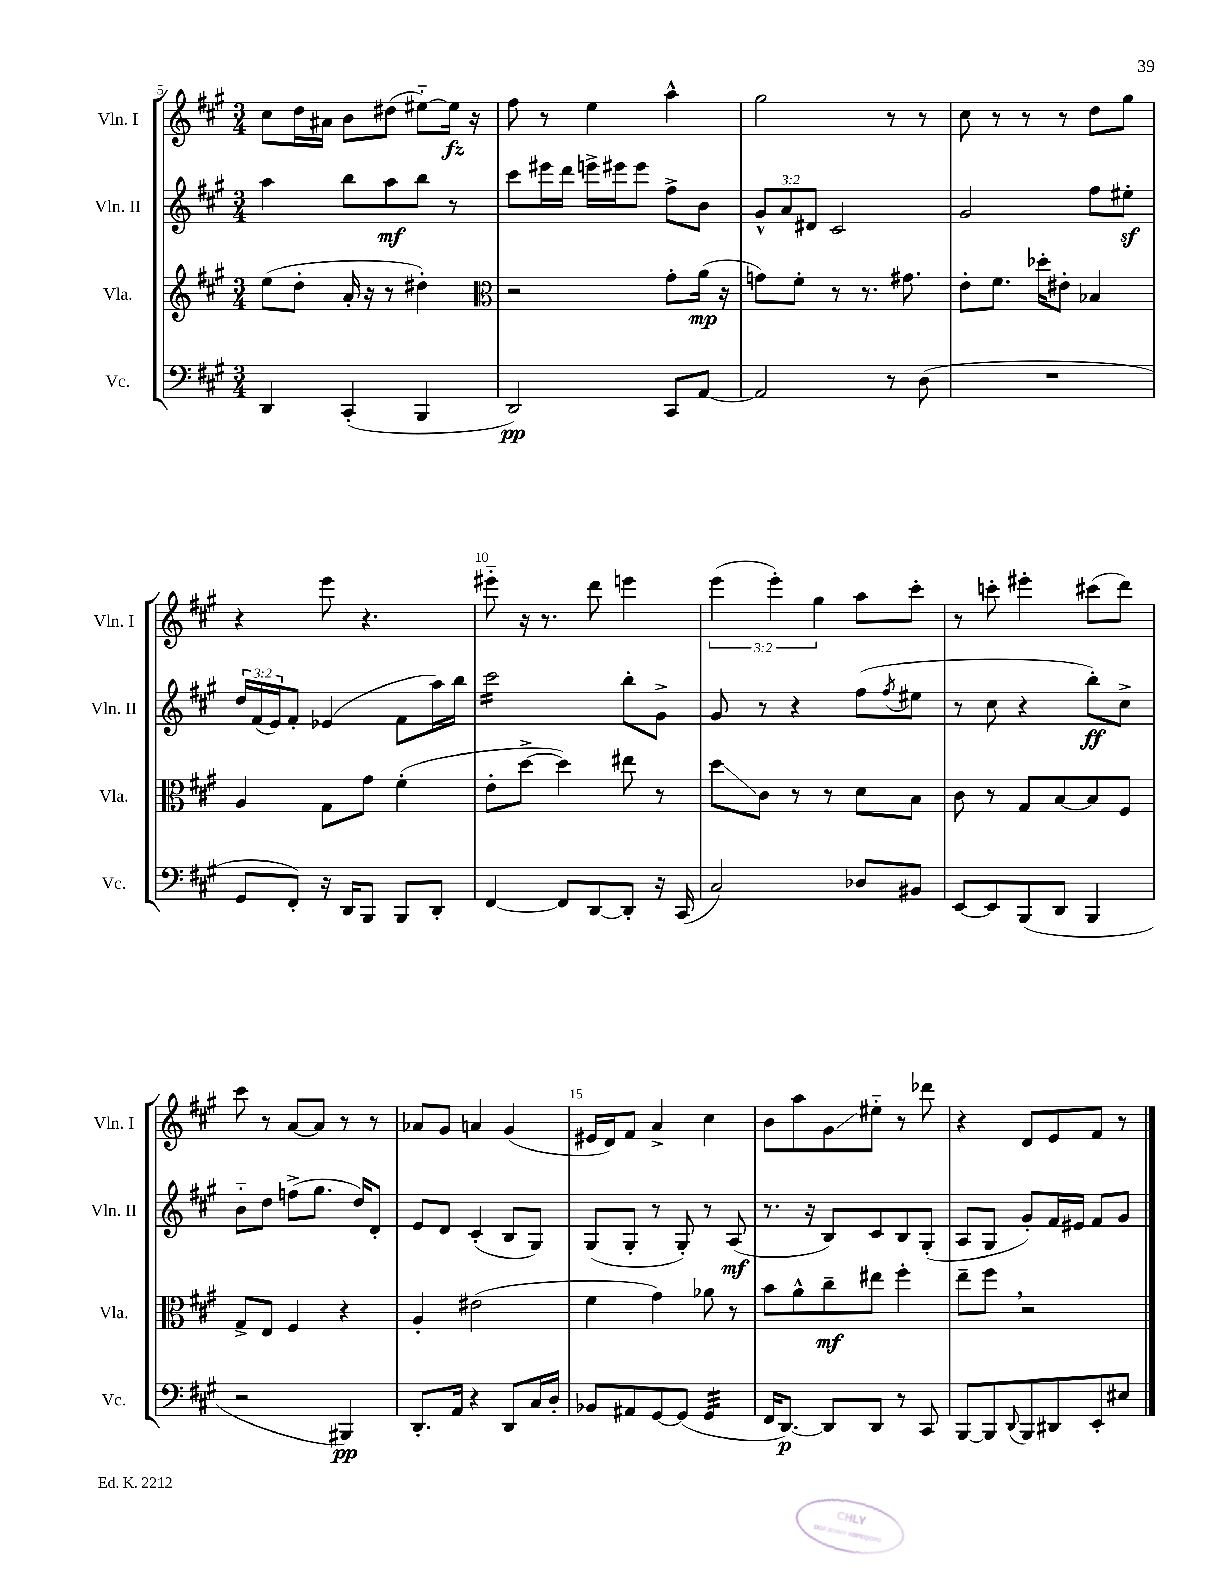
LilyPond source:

<<
\new StaffGroup <<
\new Staff = "s0" \with { instrumentName = "Vln. I" shortInstrumentName = "Vln. I" } {
    \clef treble \key a \major \numericTimeSignature \time 3/4 \override Staff.TupletNumber.text = #tuplet-number::calc-fraction-text
    cis''8 d''16 ais'16 b'8 dis''8( eis''8~-_) eis''16\fz r16 |
    fis''8 r8 e''4 a''4-^ |
    gis''2 r8 r8 |
    cis''8 r8 r8 r8 d''8 gis''8 |
    r4 e'''8 r4. |
    eis'''8-_ r16 r8. d'''8 e'''4 |
    \tuplet 3/2 { e'''4( e'''4-.) gis''4 } a''8 cis'''8-. |
    r8 c'''8-. eis'''4-. cis'''8( d'''8) |
    cis'''8 r8 a'8~ a'8 r8 r8 |
    aes'8 gis'8 a'4 gis'4( |
    eis'16 d'16) fis'8 a'4-> cis''4 |
    b'8 a''8 gis'8\glissando eis''8-_ r8 des'''8 |
    r4 d'8 e'8 fis'8 r8 \bar "|." |
}
\new Staff = "s1" \with { instrumentName = "Vln. II" shortInstrumentName = "Vln. II" } {
    \clef treble \key a \major \numericTimeSignature \time 3/4 \override Staff.TupletNumber.text = #tuplet-number::calc-fraction-text
    a''4 b''8 a''8\mf b''8 r8 |
    cis'''8 eis'''16 d'''16 e'''16-> eis'''16 eis'''8 fis''8-> b'8 |
    \tuplet 3/2 { gis'8-^ a'8 dis'8 } cis'2 |
    gis'2 fis''8 eis''8-.\sf |
    \tuplet 3/2 { d''16 fis'16( e'16) } fis'8-. ees'4( fis'8 a''16) b''16 |
    cis'''2:16 b''8-. gis'8-> |
    gis'8 r8 r4 fis''8( \acciaccatura { fis''8 } eis''8 |
    r8 cis''8 r4 b''8-.\ff) cis''8-> |
    b'8-_ d''8 f''8->( gis''8. d''16) d'8-. |
    e'8 d'8 cis'4-.( b8 gis8) |
    gis8( gis8-. r8 gis8-.) r8 a8\mf( |
    r8. r16 b8) cis'8 b8 gis8-.( |
    a8 gis8 gis'8-.) fis'16 eis'16 fis'8 gis'8 \bar "|." |
}
\new Staff = "s2" \with { instrumentName = "Vla." shortInstrumentName = "Vla." } {
    \clef treble \key a \major \numericTimeSignature \time 3/4
    e''8( d''8-. a'16-. r16 r8 dis''4-.) |
    \clef alto r2 gis'8-. a'16\mp( r16 |
    g'8) fis'8-. r8 r8. gis'8. |
    e'8-. fis'8. des''16-. eis'8-. bes4 |
    a4 gis8 gis'8 fis'4-.( |
    e'8-. d''8~-> d''4) eis''8 r8 |
    d''8\glissando cis'8 r8 r8 d'8 b8 |
    cis'8 r8 gis8 b8~ b8 fis8 |
    gis8-> e8 fis4 r4 |
    a4-. eis'2( |
    fis'4 gis'4) aes'8 r8 |
    b'8 a'8-^ cis''8--\mf eis''8 fis''4-. |
    e''8-- fis''8 \breathe r2 \bar "|." |
}
\new Staff = "s3" \with { instrumentName = "Vc." shortInstrumentName = "Vc." } {
    \clef bass \key a \major \numericTimeSignature \time 3/4
    d,4 cis,4-.( b,,4 |
    d,2\pp) cis,8 a,8~ |
    a,2 r8 d8( |
    R2. |
    gis,8 fis,8-.) r16 d,16 b,,8 b,,8 d,8-. |
    fis,4~ fis,8 d,8~ d,8-. r16 cis,16( |
    cis2) des8 bis,8 |
    e,8~ e,8 b,,8( d,8 b,,4 |
    r2 bis,,4\pp) |
    d,8.-. a,16 r4 d,8 cis16 d16-. |
    bes,8 ais,8 gis,8~ gis,8( gis,4:32 |
    fis,16 d,8.~\p) d,8 d,8 r8 cis,8 |
    b,,8~ b,,8 \appoggiatura { d,8 } b,,8 dis,8 e,8-. eis8 \bar "|." |
}
>>
>>
\layout { \context { \Score currentBarNumber = #5 \override BarNumber.break-visibility = ##(#f #t #t) barNumberVisibility = #(every-nth-bar-number-visible 5) } }
